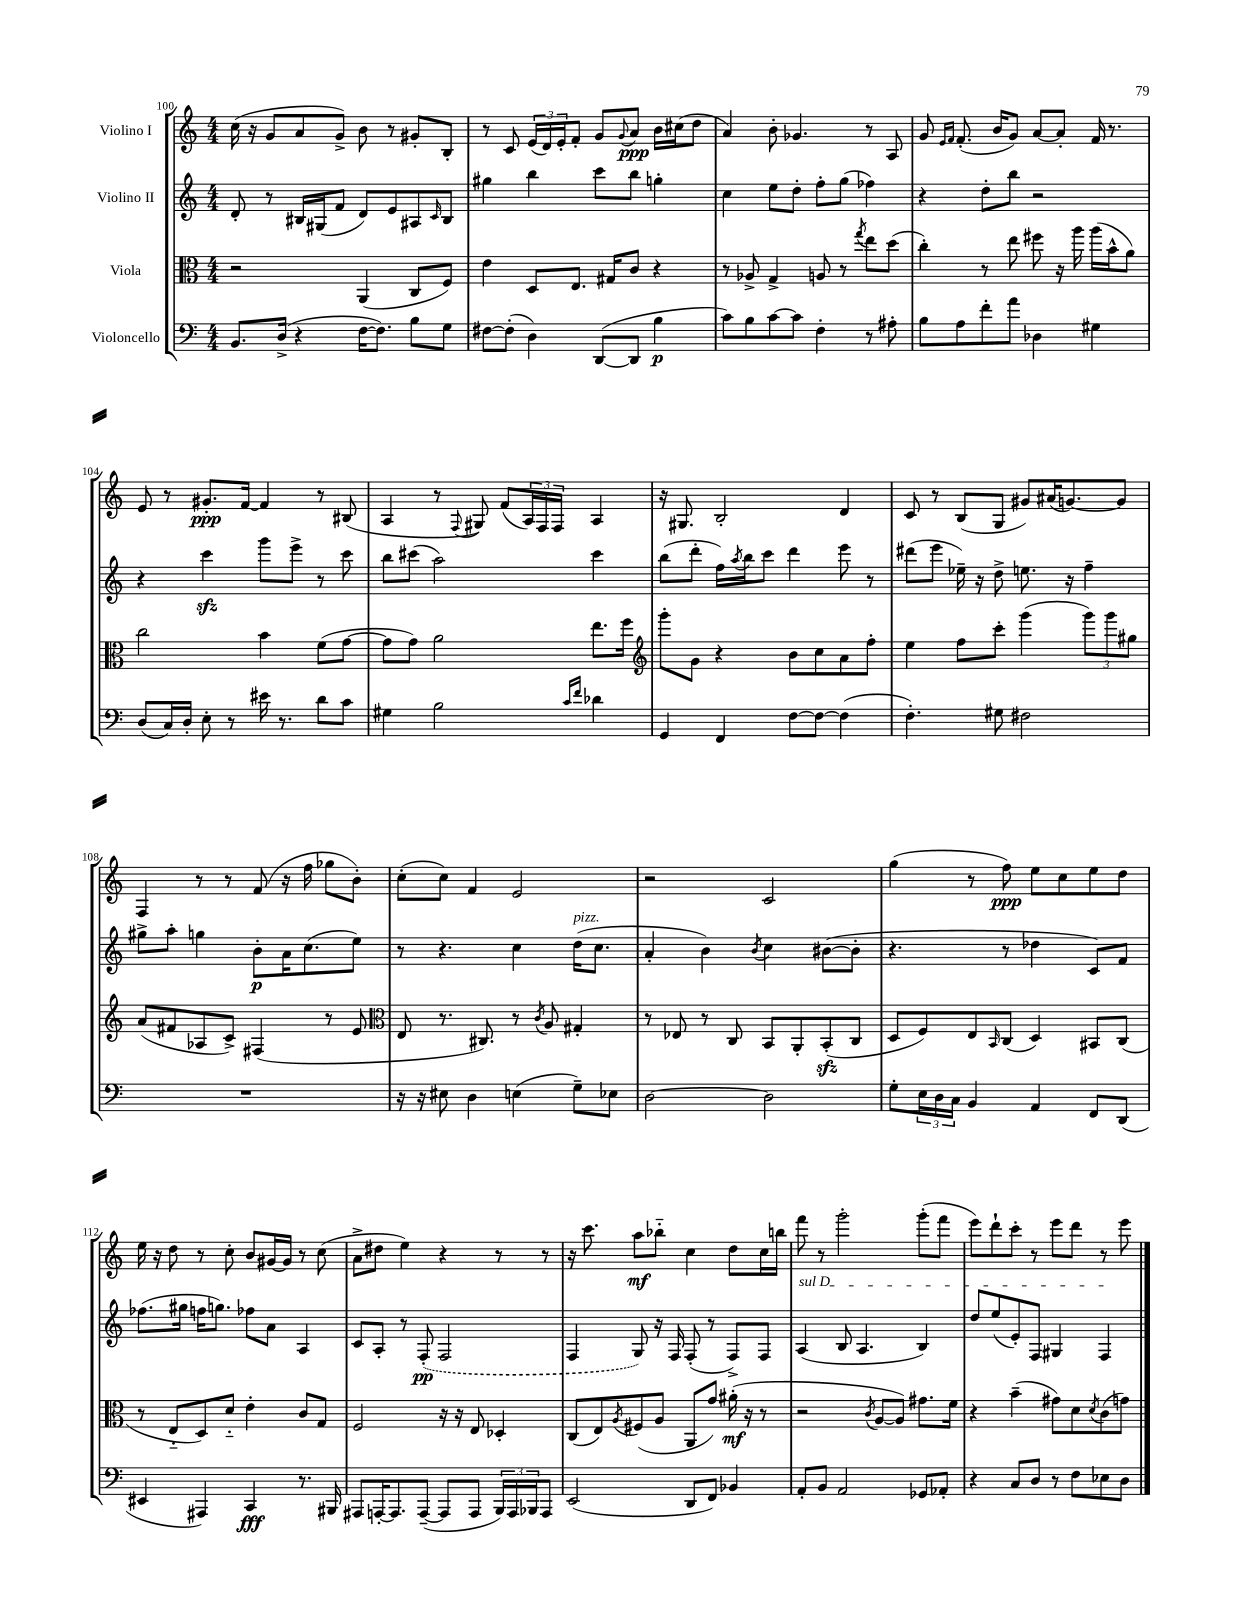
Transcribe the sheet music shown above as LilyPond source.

<<
\new StaffGroup <<
\new Staff = "s0" \with { instrumentName = "Violino I" } {
    \clef treble \key c \major \numericTimeSignature \time 4/4
    c''16( r16 g'8 a'8 g'8->) b'8 r8 gis'8-. b8-. |
    r8 c'8 \tuplet 3/2 { e'16( d'16) e'16-. } f'8-. g'8 \appoggiatura { g'8 } a'8\ppp b'16 cis''16( d''8 |
    a'4) b'8-. ges'4. r8 a8 |
    g'8 \grace { e'16 f'16 } f'8.-.( b'16 g'8) a'8~ a'8-. f'16 r8. |
    e'8 r8 gis'8.-.\ppp f'16~ f'4 r8 bis8( |
    a4 r8 \appoggiatura { f8 } gis8) f'8( \tuplet 3/2 { a16) f16 f16 } a4 |
    r16 gis8. b2-. d'4 |
    c'8 r8 b8( g8 gis'8) ais'16( g'8.~) g'8 |
    f4 r8 r8 f'8( r16 f''16 ges''8 b'8-.) |
    c''8-.( c''8) f'4 e'2 |
    r2 c'2 |
    g''4( r8 f''8\ppp) e''8 c''8 e''8 d''8 |
    e''16 r16 d''8 r8 c''8-. b'8 gis'16~ gis'16 r8 c''8( |
    a'8-> dis''8 e''4) r4 r8 r8 |
    r16 c'''8. a''8\mf bes''8-_ c''4 d''8 c''16 b''16 |
    f'''8 r8 g'''2-. g'''8-.( f'''8 |
    e'''8) d'''8-! c'''8-. r8 e'''8 d'''8 r8 e'''8 \bar "|." |
}
\new Staff = "s1" \with { instrumentName = "Violino II" } {
    \clef treble \key c \major \numericTimeSignature \time 4/4
    d'8-. r8 bis16 gis16( f'8 d'8) e'8 ais8 \grace { c'16 } bis8 |
    gis''4 b''4 c'''8 b''8 g''4-. |
    c''4 e''8 d''8-. f''8-. g''8( fes''4) |
    r4 d''8-. b''8 r2 |
    r4 c'''4\sfz g'''8 e'''8-> r8 c'''8 |
    b''8 cis'''8( a''2) cis'''4 |
    b''8( d'''8-. f''16) \acciaccatura { a''8 } b''16 c'''8 d'''4 e'''8 r8 |
    dis'''8( e'''8 ees''16--) r16 d''8-> e''8. r16 f''4-- |
    gis''8-> a''8-. g''4 b'8-.\p a'16 c''8.( e''8) |
    r8 r4. c''4 d''16^\markup { \italic "pizz." }( c''8. |
    a'4-. b'4) \acciaccatura { b'8 } c''4 bis'8~( bis'8-. |
    r4. r8 des''4 c'8) f'8 |
    fes''8.( gis''16 f''16 g''8.) fes''8 a'8 a4 |
    c'8 a8-. r8 \once \slurDashed f8-.\pp( f2 |
    f4 g8) r16 f16 f8-.( r8 f8->) f8 |
    \once \override TextSpanner.bound-details.left.text = \markup { \italic "sul D" } a4\startTextSpan( b8 a4. b4) |
    d''8 e''8( e'8-.) f8 gis4 f4\stopTextSpan \bar "|." |
}
\new Staff = "s2" \with { instrumentName = "Viola" } {
    \clef alto \key c \major \numericTimeSignature \time 4/4
    r2 a,4( c8 f8) |
    e'4 d8 e8. gis16 c'8 r4 |
    r8 aes8-> g4-> a8 r8 \acciaccatura { g''8 } e''8 d''8( |
    c''4-.) r8 e''8 fis''8 r16 a''16 a''16( b'16-^ a'8) |
    c''2 b'4 f'8( g'8~ |
    g'8 g'8) a'2 e''8. f''16 |
    \clef treble g'''8-. g'8 r4 b'8 c''8 a'8 f''8-. |
    e''4 f''8 c'''8-. g'''4( \tuplet 3/2 { g'''8) g'''8 gis''8 } |
    a'8( fis'8 aes8 c'8->) fis4( r8 e'8 |
    \clef alto e8 r8. cis8.) r8 \acciaccatura { c'8 } a8 gis4-. |
    r8 ees8 r8 c8 b,8 a,8-. b,8-.\sfz( c8 |
    d8 f8) e8 \grace { b,16 } c8( d4) bis,8 c8( |
    r8 e8-_ d8) d'8-_ e'4-. c'8 g8 |
    f2 r16 r16 e8 des4-. |
    c8( e8) \acciaccatura { a8 } fis8( a8 a,8 g'8) ais'16-.\mf( r16 r8 |
    r2 \acciaccatura { c'8 } a8~ a8) gis'8. f'16 |
    r4 b'4--( gis'8) d'8 \acciaccatura { d'8 } c'8( g'8) \bar "|." |
}
\new Staff = "s3" \with { instrumentName = "Violoncello" } {
    \clef bass \key c \major \numericTimeSignature \time 4/4
    b,8. d16->( r4 f16~ f8.) b8 g8 |
    fis8~ fis8-.( d4) d,8~( d,8 b4\p |
    c'8) b8 c'8~ c'8 f4-. r8 ais8-. |
    b8 a8 f'8-. a'8 des4 gis4 |
    d8( c16) d16-. e8-. r8 eis'16 r8. d'8 c'8 |
    gis4 b2 \grace { c'16 f'16 } des'4 |
    g,4 f,4 f8~ f8~ f4( |
    f4.-.) gis8 fis2 |
    R1 |
    r16 r16 eis8 d4 e4( g8--) ees8 |
    d2~ d2 |
    g8-. \tuplet 3/2 { e16 d16 c16 } b,4 a,4 f,8 d,8( |
    eis,4 ais,,4) c,4\fff r8. bis,,16 |
    ais,,8 a,,16~-. a,,8. a,,8~--( a,,8 a,,8 \tuplet 3/2 { b,,16) a,,16 bes,,16 } a,,8 |
    e,2( d,8 f,8) bes,4 |
    a,8-. b,8 a,2 ges,8 aes,8-. |
    r4 c8 d8 r8 f8 ees8 d8 \bar "|." |
}
>>
>>
\layout { \context { \Score currentBarNumber = #100 } }
